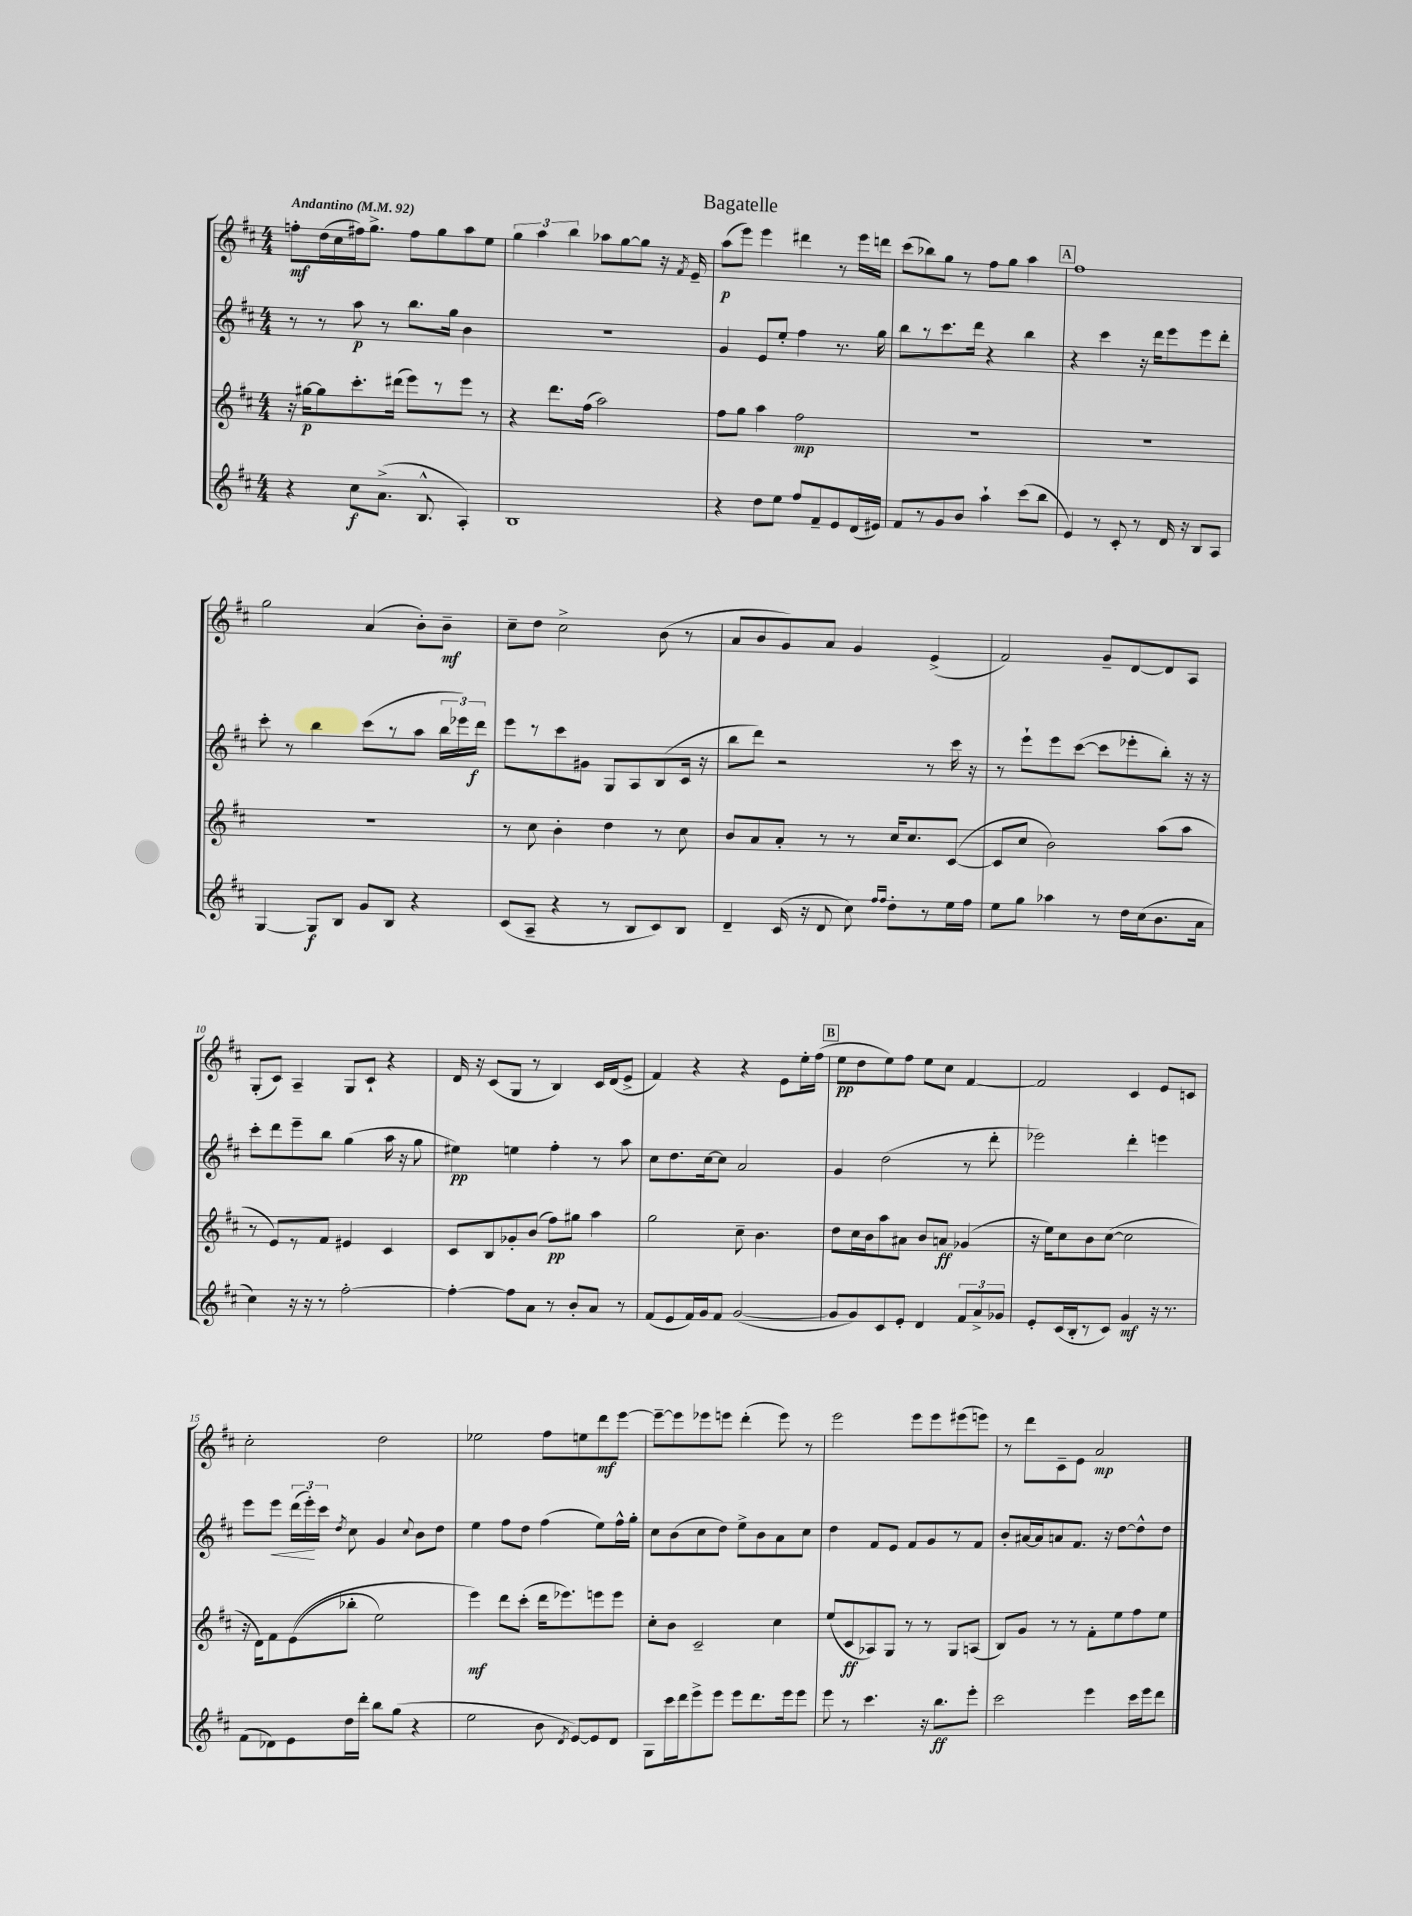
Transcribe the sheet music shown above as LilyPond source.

\header { title = "Bagatelle" }
<<
\new StaffGroup <<
\new Staff = "s0" {
    \clef treble \key d \major \numericTimeSignature \time 4/4 \tempo "Andantino" 4 = 92
    \autoBeamOff f''8[-.\mf d''16( cis''16 fis''16) g''8.]-> fis''8[ g''8 a''8 e''8] |
    \tuplet 3/2 { g''4 a''4 b''4 } aes''8[ g''8~ g''8] r16 \acciaccatura { fis'8 } e'16-- |
    a''8[\p( e'''8]) e'''4 dis'''4 r8 e'''16[ d'''16] |
    cis'''8[( bes''8) g''8] r8 fis''8[ g''8] a''4 |
    \mark \markup { \box "A" } fis''1 |
    g''2 a'4( b'8[-.) b'8]--\mf |
    cis''8[-- d''8] cis''2-> b'8( r8 |
    a'8[ b'8 g'8) a'8] g'4 e'4->( |
    fis'2) g'8[-- d'8~ d'8 a8] |
    g8[-.( cis'8]) a4-- g8[ cis'8]-! r4 |
    d'16 r16 cis'8[( g8] r8 b4) cis'16[ d'16( e'8]-> |
    fis'4) r4 r4 e'8[ e''16-. fis''16]( |
    \mark \markup { \box "B" } e''8[\pp d''8 e''8) fis''8] e''8[ cis''8] fis'4~ |
    fis'2 cis'4 e'8[ c'8] |
    cis''2-. d''2 |
    ees''2 fis''8[ e''8 d'''8\mf e'''8]~ |
    e'''8[~-- e'''8 ees'''8 e'''8] d'''4-.( e'''8) r8 |
    e'''2 e'''8[ e'''8 eis'''8( e'''8]) |
    r8 d'''8[ cis'8-- e'8] a'2\mp \bar "|." |
}
\new Staff = "s1" {
    \clef treble \key d \major \numericTimeSignature \time 4/4
    \autoBeamOff r8 r8 a''8\p r8 b''8.[ g''16] b'4 |
    R1 |
    g'4 e'8[ e''8]-. fis''4 r8. g''16 |
    b''8[ r8 cis'''8. d'''16] r4 b''4 |
    \mark \markup { \box "A" } r4 cis'''4 r16 d'''16[ e'''8 e'''8 d'''8]-. |
    cis'''8-. r8 b''4 cis'''8[( r8 a''8] \tuplet 3/2 { b''16[ ees'''16) d'''16]\f } |
    e'''8[ r8 cis'''8 gis'8] g8[ a8 b8( cis'16] r16 |
    b''8[ d'''8]) r2 r8 cis'''16 r16 |
    r8 e'''8[-! e'''8 cis'''8]~( cis'''8[ ees'''8-. b''8]-.) r16 r16 |
    cis'''8[-. d'''8 e'''8-- b''8] g''4( a''16 r16 g''8 |
    eis''4\pp) e''4 fis''4-. r8 a''8 |
    cis''8[ d''8. cis''16~ cis''8] a'2 |
    \mark \markup { \box "B" } g'4 d''2( r8 d'''8-. |
    ees'''2) d'''4-. e'''4 |
    e'''8[ e'''8]\< \tuplet 3/2 { d'''16[( e'''16-.\!) cis'''16] } \acciaccatura { d''8 } cis''8 g'4 \appoggiatura { cis''8 } b'8[ d''8] |
    e''4 fis''8[ d''8] fis''4( e''8[) fis''16-^ g''16]-. |
    cis''8[ b'8( cis''8 d''8]) e''8[-> b'8 a'8 cis''8] |
    d''4 fis'8[ e'8] fis'8[ g'8 r8 fis'8] |
    b'8[-. ais'16~ ais'16 a'8 fis'8.] r16 d''8[~ d''8-^ d''8] \bar "|." |
}
\new Staff = "s2" {
    \clef treble \key d \major \numericTimeSignature \time 4/4
    \autoBeamOff r16 gis''16[~\p gis''8 cis'''8.-. dis'''16]( e'''8[) r8 e'''8] r8 |
    r4 d'''8.[ fis''16]( a''2) |
    fis''8[ g''8] a''4 fis''2\mp |
    R1 |
    \mark \markup { \box "A" } R1 |
    R1 |
    r8 cis''8 b'4-. d''4 r8 cis''8 |
    b'8[ a'8 a'8]-. r8 r8 cis''16[ cis''8. cis'8]~( |
    cis'8[ cis''8] b'2) a''8[( a''8] |
    r8 e'8[) r8 fis'8] eis'4 cis'4 |
    cis'8[ b8 ges'8-. b'8]( fis''8[\pp) gis''8] a''4 |
    g''2 cis''8-- b'4. |
    \mark \markup { \box "B" } d''8[ cis''16 b'16 a''8 ais'8] b'8[ a'8]\ff ges'4( |
    r16 e''16[) cis''8 b'8 cis''8]~( cis''2 |
    r16 d'16[) fis'8 e'8(\( bes''8]-. e''2) |
    e'''4\mf\) d'''8[ cis'''8]-.( d'''16[ ees'''8.) e'''8 e'''8] |
    cis''8[-. b'8] cis'2-- cis''4 |
    e''8[( cis'8\ff aes8) g8] r8 r8 g8[ a8]( |
    b8[) g'8] r8 r8 fis'8[-. e''8 fis''8 e''8] \bar "|." |
}
\new Staff = "s3" {
    \clef treble \key d \major \numericTimeSignature \time 4/4
    \autoBeamOff r4 cis''8[\f a'8.]->( b8.-^ a4-.) |
    b1 |
    r4 d''8[ e''8] fis''8[ fis'8-- e'8 d'16( eis'16]) |
    fis'8[ r8 g'8 b'8] a''4-! cis'''8[( b''8] |
    \mark \markup { \box "A" } e'4) r8 cis'8-. r8 d'16 r16 b8[ a8] |
    g4~ g8[\f b8] g'8[ b8] r4 |
    cis'8[( a8]-- r4 r8 b8[ cis'8) b8] |
    d'4-- cis'16( r16 d'8 cis''8) \grace { fis''16[ fis''16] } d''8[-. r8 e''16 fis''16] |
    e''8[ g''8] aes''4 r8 d''16[ cis''16( b'8. a'16] |
    cis''4) r16 r16 r8 fis''2~-. |
    fis''4~-. fis''8[ a'8] r8 b'8[-. a'8] r8 |
    fis'8[( e'8 fis'16) g'16 fis'8] g'2~( |
    \mark \markup { \box "B" } g'8[ g'8) cis'8 e'8]-. d'4 \tuplet 3/2 { fis'8[ a'8-> ges'8] } |
    e'8[-. cis'16( b16-. r8 cis'8]) g'4\mf r16 r8. |
    fis'8[( des'8) e'8 d''16 d'''16]-. b''8[ g''8]( r4 |
    e''2 b'8 \acciaccatura { d'8 } e'8[~) e'8 d'8] |
    g8[ cis'''16 d'''16 e'''8-> e'''8] e'''8[ d'''8. e'''16 e'''8] |
    e'''8 r8 cis'''4. r16 b''8.[\ff e'''8]-. |
    cis'''2 e'''4 cis'''16[ e'''16 d'''8] \bar "|." |
}
>>
>>
\layout { \context { \Score \override BarNumber.break-visibility = ##(#f #t #t) barNumberVisibility = #(every-nth-bar-number-visible 5) } }
